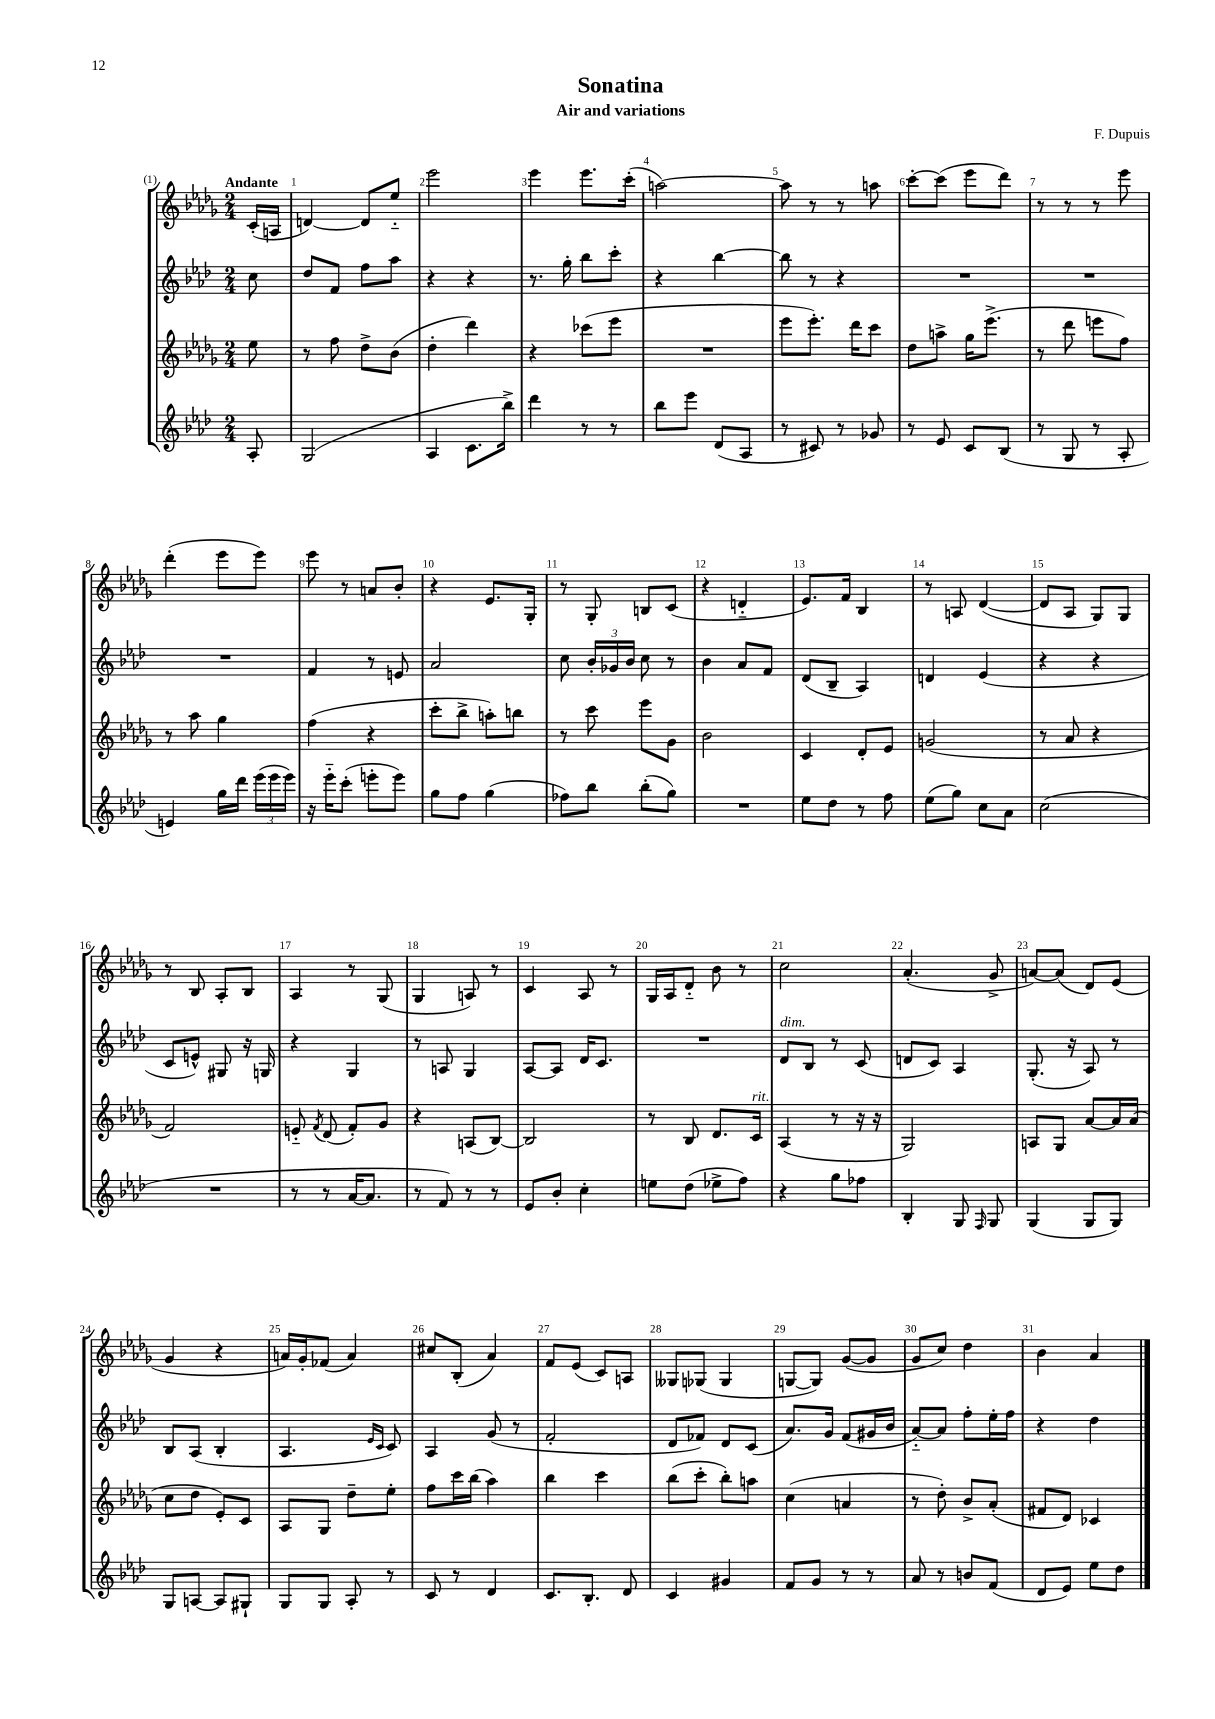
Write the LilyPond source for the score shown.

\header { title = "Sonatina" composer = "F. Dupuis" subtitle = "Air and variations" }
<<
\new StaffGroup <<
\new Staff = "s0" {
    \clef treble \key des \major \numericTimeSignature \time 2/4 \partial 8 \tempo "Andante"
    \autoBeamOff c'16[-.( a16] |
    d'4~) d'8[ ees''8]-_ |
    ees'''2 |
    ees'''4 ees'''8.[ c'''16]-.( |
    a''2~) |
    a''8 r8 r8 a''8 |
    c'''8[~-. c'''8]( ees'''8[ des'''8]) |
    r8 r8 r8 ees'''8 |
    des'''4-.( ees'''8[ ees'''8]) |
    ees'''8 r8 a'8[ bes'8]-. |
    r4 ees'8.[ ges16]-. |
    r8 ges8-. b8[ c'8]( |
    r4 d'4-_ |
    ees'8.[) f'16] bes4 |
    r8 a8 des'4~( |
    des'8[ aes8] ges8[) ges8] |
    r8 bes8 aes8[-. bes8] |
    aes4 r8 ges8( |
    ges4 a8) r8 |
    c'4 aes8 r8 |
    ges16[ aes16 des'8]-_ bes'8 r8 |
    c''2 |
    aes'4.-.( ges'8-> |
    a'8[~) a'8]( des'8[) ees'8]( |
    ges'4 r4 |
    a'16[) ges'16-. fes'8]( a'4) |
    cis''8[ bes8]-.( aes'4) |
    f'8[ ees'8]( c'8[) a8] |
    geses8[ ges8]( ges4 |
    g8[~ g8]) ges'8[~( ges'8] |
    ges'8[ c''8]) des''4 |
    bes'4 aes'4 \bar "|." |
}
\new Staff = "s1" {
    \clef treble \key aes \major \numericTimeSignature \time 2/4 \partial 8
    \autoBeamOff c''8 |
    des''8[ f'8] f''8[ aes''8] |
    r4 r4 |
    r8. g''16-. bes''8[ c'''8]-. |
    r4 bes''4~ |
    bes''8 r8 r4 |
    R2 |
    R2 |
    R2 |
    f'4 r8 e'8 |
    aes'2 |
    c''8 \tuplet 3/2 { bes'16[-. ges'16 bes'16] } c''8 r8 |
    bes'4 aes'8[ f'8] |
    des'8[( bes8]-- aes4) |
    d'4 ees'4( |
    r4 r4 |
    c'8[ e'8]-^) gis8 r16 g16 |
    r4 g4 |
    r8 a8 g4 |
    aes8[~ aes8] des'16[ c'8.] |
    R2 |
    des'8[^\markup { \italic "dim." } bes8] r8 c'8( |
    d'8[ c'8]) aes4 |
    g8.-.( r16 aes8) r8 |
    bes8[ aes8]( bes4-. |
    aes4. \grace { ees'16[ c'16] } c'8) |
    aes4 g'8( r8 |
    f'2-. |
    des'8[ fes'8]) des'8[ c'8]( |
    aes'8.[) g'16] f'8[( gis'16 bes'16] |
    aes'8[~-_) aes'8] f''8[-. ees''16-. f''16] |
    r4 des''4 \bar "|." |
}
\new Staff = "s2" {
    \clef treble \key des \major \numericTimeSignature \time 2/4 \partial 8
    \autoBeamOff ees''8 |
    r8 f''8 des''8[-> bes'8]( |
    des''4-. des'''4) |
    r4 ces'''8[( ees'''8] |
    R2 |
    ees'''8[ ees'''8.]-.) des'''16[ c'''8] |
    des''8[ a''8]-> ges''16[ ees'''8.]->( |
    r8 des'''8 e'''8[ f''8]) |
    r8 aes''8 ges''4 |
    f''4( r4 |
    c'''8[-. bes''8]-> a''8[-.) b''8] |
    r8 c'''8 ees'''8[ ges'8] |
    bes'2 |
    c'4 des'8[-. ees'8] |
    g'2( |
    r8 aes'8 r4 |
    f'2) |
    e'8-_ \acciaccatura { f'8 } des'8( f'8[-.) ges'8] |
    r4 a8[( bes8]~) |
    bes2 |
    r8 bes8 des'8.[ c'16]^\markup { \italic "rit." } |
    aes4( r8 r16 r16 |
    ges2) |
    a8[ ges8] aes'8[~ aes'16 aes'16]( |
    c''8[ des''8] ees'8[-.) c'8] |
    aes8[ ges8] des''8[-- ees''8]-. |
    f''8[ c'''16 bes''16]( aes''4) |
    bes''4 c'''4 |
    bes''8[( c'''8]-. bes''8[-.) a''8] |
    c''4( a'4 |
    r8 des''8-.) bes'8[-> aes'8]-.( |
    fis'8[ des'8]) ces'4 \bar "|." |
}
\new Staff = "s3" {
    \clef treble \key aes \major \numericTimeSignature \time 2/4 \partial 8
    \autoBeamOff aes8-. |
    g2( |
    aes4 c'8.[ bes''16]->) |
    des'''4 r8 r8 |
    bes''8[ ees'''8] des'8[( aes8] |
    r8 cis'8) r8 ges'8 |
    r8 ees'8 c'8[ bes8]( |
    r8 g8 r8 aes8-. |
    e'4) g''16[ des'''16] \tuplet 3/2 { ees'''16[( ees'''16 ees'''16]) } |
    r16 ees'''16[-_ c'''8]-.( e'''8[-. e'''8]) |
    g''8[ f''8] g''4( |
    fes''8[) bes''8] bes''8[-.( g''8]) |
    R2 |
    ees''8[ des''8] r8 f''8 |
    ees''8[( g''8]) c''8[ aes'8] |
    c''2( |
    R2 |
    r8 r8 aes'16[~ aes'8.] |
    r8 f'8) r8 r8 |
    ees'8[ bes'8]-. c''4-. |
    e''8[ des''8]( ees''8[-> f''8]) |
    r4 g''8[ fes''8] |
    bes4-. g8 \grace { f16 } g8 |
    g4( g8[ g8]) |
    g8[ a8]~ a8[ gis8]-! |
    g8[ g8] aes8-. r8 |
    c'8 r8 des'4 |
    c'8.[ bes8.]-. des'8 |
    c'4 gis'4 |
    f'8[ g'8] r8 r8 |
    aes'8 r8 b'8[ f'8]( |
    des'8[ ees'8]) ees''8[ des''8] \bar "|." |
}
>>
>>
\layout { \context { \Score \override BarNumber.break-visibility = ##(#f #t #t) barNumberVisibility = #all-bar-numbers-visible } }
